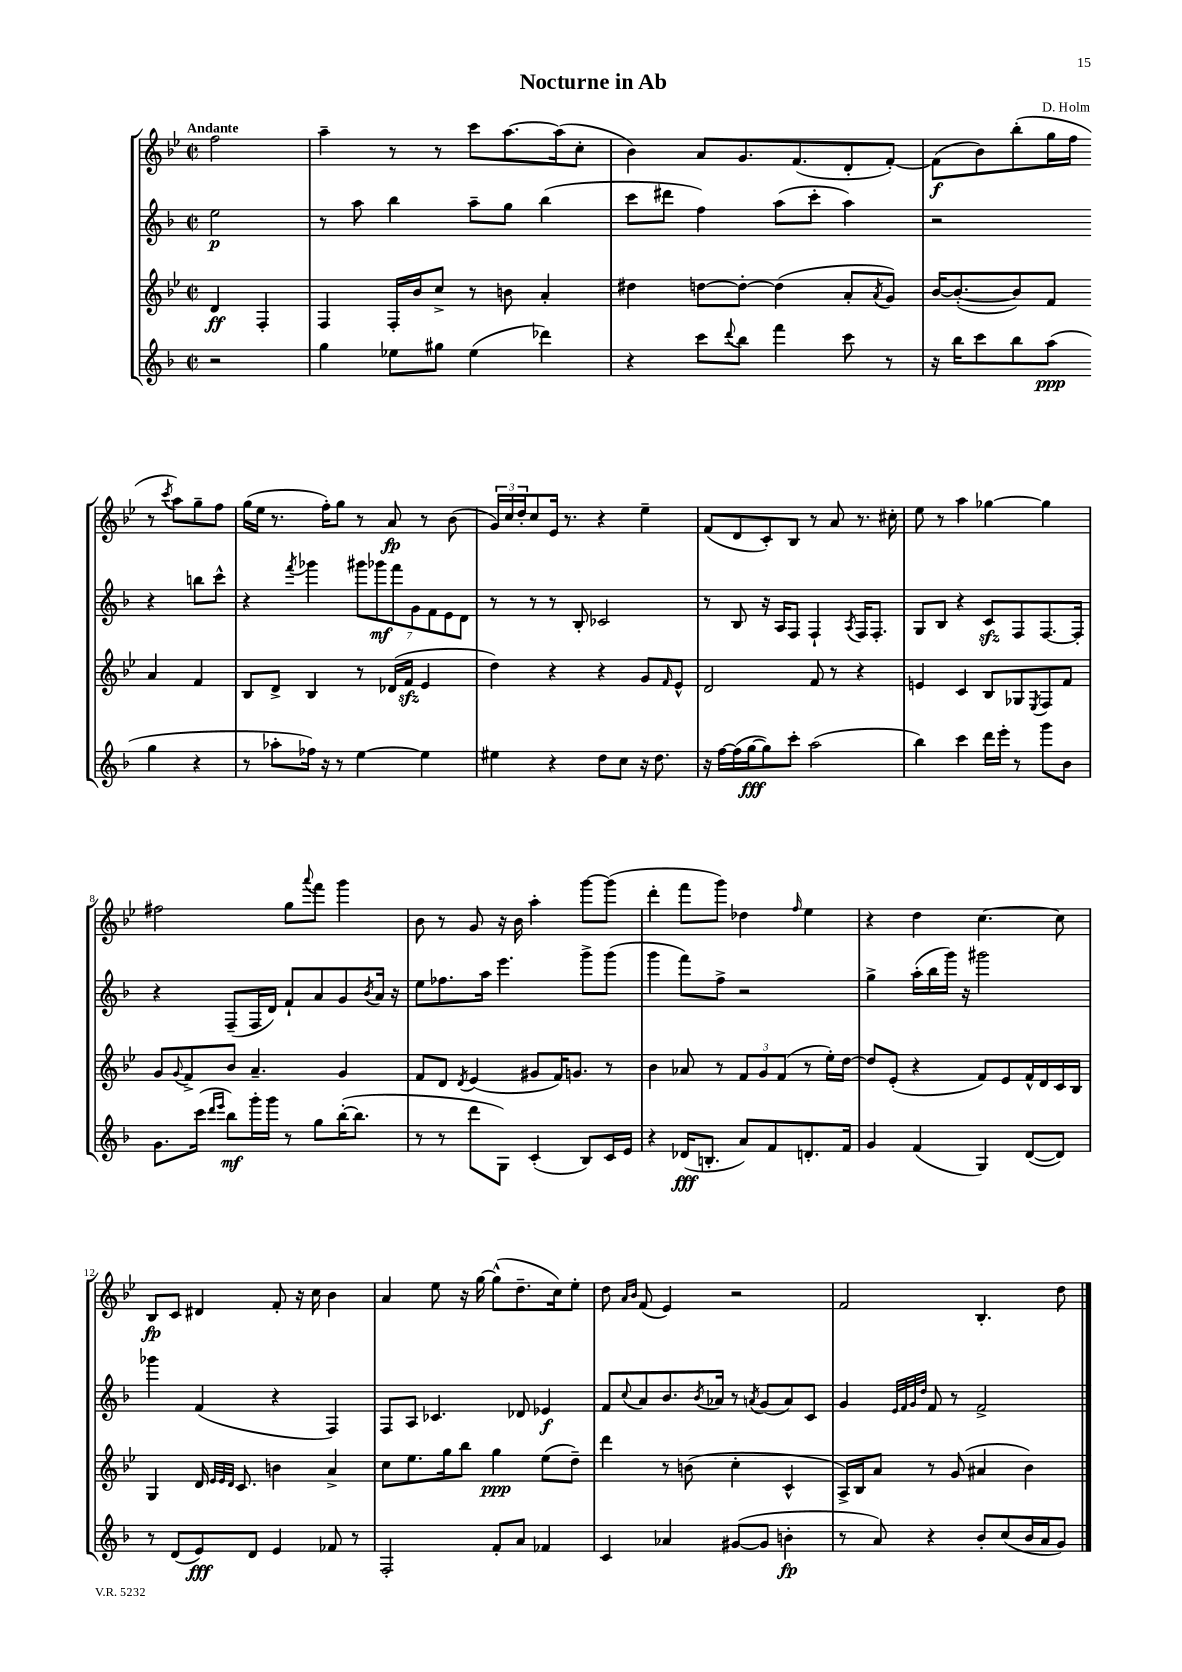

**kern	**dynam	**kern	**dynam	**kern	**dynam	**kern	**dynam
*part4	*part4	*part3	*part3	*part2	*part2	*part1	*part1
*staff4	*staff4	*staff3	*staff3	*staff2	*staff2	*staff1	*staff1
*clefG2	*	*clefG2	*	*clefG2	*	*clefG2	*
*k[b-]	*	*k[b-e-]	*	*k[b-]	*	*k[b-e-]	*
*M2/2	*	*M2/2	*	*M2/2	*	*M2/2	*
*met(c|)	*	*met(c|)	*	*met(c|)	*	*met(c|)	*
=	=	=	=	=	=	=	=
!	!	!	!	!	!	!LO:TX:a:B:t=Andante	!
2r	.	4d/	ff	2ee\	p	2ff\	.
.	.	4F'/	.	.	.	.	.
=1	=1	=1	=1	=1	=1	=1	=1
4gg\	.	4F/	.	8r	.	4aa~\	.
.	.	.	.	8aa\	.	.	.
8ee-X\L	.	16F'/LL	.	4bb-\	.	8r	.
.	.	16b-/J	.	.	.	.	.
8gg#X\J	.	8cc^/J	.	.	.	8r	.
(4ee-\	.	8r	.	8aa~\L	.	8ccc\L	.
.	.	8bn\	.	8gg\J	.	[8.aa\	.
4ddd-X\)	.	4a'/	.	(4bb-\	.	.	.
.	.	.	.	.	.	(16aa\k]	.
.	.	.	.	.	.	8cc'\J	.
=2	=2	=2	=2	=2	=2	=2	=2
4r	.	4dd#X\	.	8ccc\L	.	4b-\)	.
.	.	.	.	8ddd#X\J	.	.	.
8ccc\L	.	[8ddn\L	.	4ff\)	.	8a/L	.
8qqddd/	.	.	.	.	.	.	.
8bb-\J	.	8dd'\J_	.	.	.	8.g/	.
4fff\	.	(4dd\]	.	(8aa\L	.	.	.
.	.	.	.	.	.	(8.f/	.
.	.	.	.	8ccc'\J	.	.	.
8ccc\	.	8a'/L	.	4aa\)	.	8d'/	.
.	.	8qa/	.	.	.	.	.
8r	.	8g/J)	.	.	.	[8f'/J)	.
=3	=3	=3	=3	=3	=3	=3	=3
16r	.	[16b-/KL	.	2r	.	(8f\L]	f
16bb-\KL	.	(8.b-'/_	.	.	.	.	.
8ccc\	.	.	.	.	.	8b-\)	.
8bb-\	.	8b-/])	.	.	.	(8bb-'\	.
(8aa\J	ppp	8f/J	.	.	.	16gg\L	.
.	.	.	.	.	.	16ff\JJ	.
4gg\	.	4a/	.	4r	.	8r	.
.	.	.	.	.	.	8qccc/	.
.	.	.	.	.	.	8aa\L)	.
4r	.	4f/	.	8bbn\L	.	8gg~\	.
.	.	.	.	8ccc^^\J	.	8ff\J	.
!!LO:LB:g=z
=4	=4	=4	=4	=4	=4	=4	=4
8r	.	8B-/L	.	4r	.	(16gg\LL	.
.	.	.	.	.	.	16ee-\JJ	.
8aa-X'\L	.	8d^/J	.	.	.	8.r	.
.	.	.	.	8qfff/	.	.	.
16ff-X\Jk)	.	4B-/	.	4ggg-X\	.	.	.
16r	.	.	.	.	.	16ff'\KL)	.
8r	.	.	.	.	.	8gg\J	.
[4ee\	.	8r	.	14ggg#X\L	.	8r	.
.	.	.	.	14ggg-X\	mf	.	.
.	.	(16d-X/LL	.	.	.	8a/	fp
.	.	.	.	14fff\	.	.	.
.	.	16fzz/JJ	.	.	.	.	.
.	.	.	.	14g\	.	.	.
4ee\]	.	4e-/	.	.	.	8r	.
.	.	.	.	14f\	.	.	.
.	.	.	.	14e\	.	.	.
.	.	.	.	.	.	(8b-\	.
.	.	.	.	14d\J	.	.	.
=5	=5	=5	=5	=5	=5	=5	=5
4ee#X\	.	4dd\)	.	8r	.	24g/LL)	.
.	.	.	.	.	.	24cc/	.
.	.	.	.	.	.	24dd'/J	.
.	.	.	.	8r	.	8cc/	.
4r	.	4r	.	8r	.	16e-/Jk	.
.	.	.	.	.	.	8.r	.
.	.	.	.	8B-'/	.	.	.
8dd\L	.	4r	.	2c-X/	.	4r	.
8cc\J	.	.	.	.	.	.	.
16r	.	8g/L	.	.	.	4ee-~\	.
8.dd\	.	.	.	.	.	.	.
.	.	16qqf/	.	.	.	.	.
.	.	8e-^^/J	.	.	.	.	.
=6	=6	=6	=6	=6	=6	=6	=6
16r	.	2d/	.	8r	.	(8f/L	.
[16ff\LL	.	.	.	.	.	.	.
(16ff\]	.	.	.	8B-/	.	8d/	.
[16gg\J	fff	.	.	.	.	.	.
8gg\])	.	.	.	16r	.	8c'/)	.
.	.	.	.	16A/KL	.	.	.
8ccc'\J	.	.	.	8F/J	.	8B-/J	.
(2aa\	.	8f/	.	4F`/	.	8r	.
.	.	8r	.	.	.	8a/	.
.	.	.	.	8qA/	.	.	.
.	.	4r	.	16F/KL	.	8.r	.
.	.	.	.	8.F'/J	.	.	.
.	.	.	.	.	.	16cc#X'\	.
=7	=7	=7	=7	=7	=7	=7	=7
4bb-\)	.	4en/	.	8G/L	.	8ee-\	.
.	.	.	.	8B-/J	.	8r	.
4ccc\	.	4c/	.	4r	.	4aa\	.
16ddd\LL	.	8B-/L	.	8czz/L	.	[4gg-X\	.
16eee'\JJ	.	.	.	.	.	.	.
8r	.	8G-X/	.	8F/	.	.	.
.	.	8qE-/	.	.	.	.	.
8ggg\L	.	8F/	.	[8.F/	.	4gg-\]	.
8b-\J	.	8f/J	.	.	.	.	.
.	.	.	.	16F'/Jk]	.	.	.
!!LO:LB:g=z
=8	=8	=8	=8	=8	=8	=8	=8
8.g\L	.	8g/L	.	4r	.	2ff#X\	.
.	.	8qqg/	.	.	.	.	.
.	.	8f^/	.	.	.	.	.
(16ccc\Jk	.	.	.	.	.	.	.
16qqddd/LL	.	.	.	.	.	.	.
16qqeee/JJ	.	.	.	.	.	.	.
8bb-\L)	mf	8b-/J	.	(8F~/L	.	.	.
16ggg'\L	.	4.a~/	.	16F/L	.	.	.
16ggg\JJ	.	.	.	16d/JJ)	.	.	.
8r	.	.	.	8f`/L	.	8gg\L	.
.	.	.	.	.	.	8qqaaa/	.
8gg\L	.	.	.	8a/	.	8fff\J	.
([16bb-'\K	.	4g/	.	8g/	.	4ggg\	.
8.bb-\J]	.	.	.	.	.	.	.
.	.	.	.	8qb-/	.	.	.
.	.	.	.	16a/Jk	.	.	.
.	.	.	.	16r	.	.	.
=9	=9	=9	=9	=9	=9	=9	=9
8r	.	8f/L	.	8ee\L	.	8b-\	.
8r	.	8d/J	.	8.ff-X\	.	8r	.
.	.	8qd/	.	.	.	.	.
8ddd\L	.	(4e-/	.	.	.	8g/	.
.	.	.	.	16aa\Jk	.	.	.
8G\J)	.	.	.	4.eee\	.	16r	.
.	.	.	.	.	.	16b-\	.
(4c'/	.	8g#X/L	.	.	.	4aa'\	.
.	.	16f/K)	.	.	.	.	.
.	.	8.gn/J	.	.	.	.	.
8B-/L)	.	.	.	8ggg^\L	.	[8ggg\L	.
16c/L	.	8r	.	(8ggg\J	.	(8ggg\J]	.
16e/JJ	.	.	.	.	.	.	.
=10	=10	=10	=10	=10	=10	=10	=10
4r	.	4b-\	.	4ggg\	.	4ddd'\	.
(16d-X/KL	fff	8a-X/	.	8fff\L)	.	8fff\L	.
8.Bn'/J	.	.	.	.	.	.	.
.	.	8r	.	8ff^\J	.	8ggg\J)	.
8a/L)	.	12f/L	.	2r	.	4dd-X\	.
.	.	12g/	.	.	.	.	.
8f/	.	.	.	.	.	.	.
.	.	(12f/J	.	.	.	.	.
.	.	.	.	.	.	16qqff/	.
8.dn'/	.	8r	.	.	.	4ee-\	.
.	.	16ee-'\LL)	.	.	.	.	.
16f/Jk	.	[16dd\JJ	.	.	.	.	.
=11	=11	=11	=11	=11	=11	=11	=11
4g/	.	8dd/L]	.	4gg^\	.	4r	.
.	.	(8e-'/J	.	.	.	.	.
(4f/	.	4r	.	(16aa'\LL	.	4dd\	.
.	.	.	.	16bb-\	.	.	.
.	.	.	.	16ggg\JJ)	.	.	.
.	.	.	.	16r	.	.	.
4G/)	.	8f/L)	.	2ggg#X\	.	[4.cc\	.
.	.	8e-/	.	.	.	.	.
([8d/L	.	16f^^/L	.	.	.	.	.
.	.	16d/	.	.	.	.	.
8d/J])	.	16c/	.	.	.	8cc\]	.
.	.	16B-/JJ	.	.	.	.	.
!!LO:LB:g=z
=12	=12	=12	=12	=12	=12	=12	=12
8r	.	4G/	.	4ggg-X\	.	8B-/L	fp
(8d/L	.	.	.	.	.	8c/J	.
8e/)	fff	16d/	.	(4f/	.	4d#X/	.
.	.	32qqe-/LLL	.	.	.	.	.
.	.	32qqe-/	.	.	.	.	.
.	.	32qqd/JJJ	.	.	.	.	.
.	.	8.c/	.	.	.	.	.
8d/J	.	.	.	.	.	.	.
4e/	.	4bn\	.	4r	.	8f'/	.
.	.	.	.	.	.	16r	.
.	.	.	.	.	.	16cc\	.
8f-X/	.	4a^/	.	4F/)	.	4b-\	.
8r	.	.	.	.	.	.	.
=13	=13	=13	=13	=13	=13	=13	=13
2F'/	.	8cc\L	.	8F/L	.	4a/	.
.	.	8.ee-\	.	8A/J	.	.	.
.	.	.	.	4.c-X/	.	8ee-\	.
.	.	16gg\k	.	.	.	.	.
.	.	8bb-\J	.	.	.	16r	.
.	.	.	.	.	.	[16gg\	.
8f'/L	.	4gg\	ppp	.	.	(8gg^^\L]	.
8a/J	.	.	.	8d-X/	.	8.dd~\	.
4f-X/	.	(8ee-\L	.	4e-X/	f	.	.
.	.	.	.	.	.	16cc\k)	.
.	.	8dd~\J)	.	.	.	8ee-'\J	.
=14	=14	=14	=14	=14	=14	=14	=14
4c/	.	4ddd\	.	8f/L	.	8dd\	.
.	.	.	.	.	.	16qqa/LL	.
.	.	.	.	8qqcc/	.	16qqb-/JJ	.
.	.	.	.	8a/	.	(8f/	.
4a-X/	.	8r	.	8.b-/	.	4e-/)	.
.	.	(8bn\	.	.	.	.	.
.	.	.	.	8qb-/	.	.	.
.	.	.	.	16a-X/Jk	.	.	.
([8g#X/L	.	4cc'\	.	8r	.	2r	.
.	.	.	.	8qan/	.	.	.
8g#/J]	.	.	.	(8g/L	.	.	.
4bn'\	fp	4c^^/	.	8a/)	.	.	.
.	.	.	.	8c/J	.	.	.
=15	=15	=15	=15	=15	=15	=15	=15
8r	.	16A^/LL)	.	4g/	.	2f/	.
.	.	16B-/J	.	.	.	.	.
8a/)	.	8a/J	.	.	.	.	.
.	.	.	.	32qqe/LLL	.	.	.
.	.	.	.	32qqf/	.	.	.
.	.	.	.	32qqg/	.	.	.
.	.	.	.	32qqdd/JJJ	.	.	.
4r	.	8r	.	8f/	.	.	.
.	.	(8g/	.	8r	.	.	.
8b-'/L	.	4a#X/	.	2f^/	.	4.B-'/	.
(8cc/	.	.	.	.	.	.	.
16b-/L	.	4b-\)	.	.	.	.	.
16a/J	.	.	.	.	.	.	.
8g/J)	.	.	.	.	.	8dd\	.
==	==	==	==	==	==	==	==
*-	*-	*-	*-	*-	*-	*-	*-
